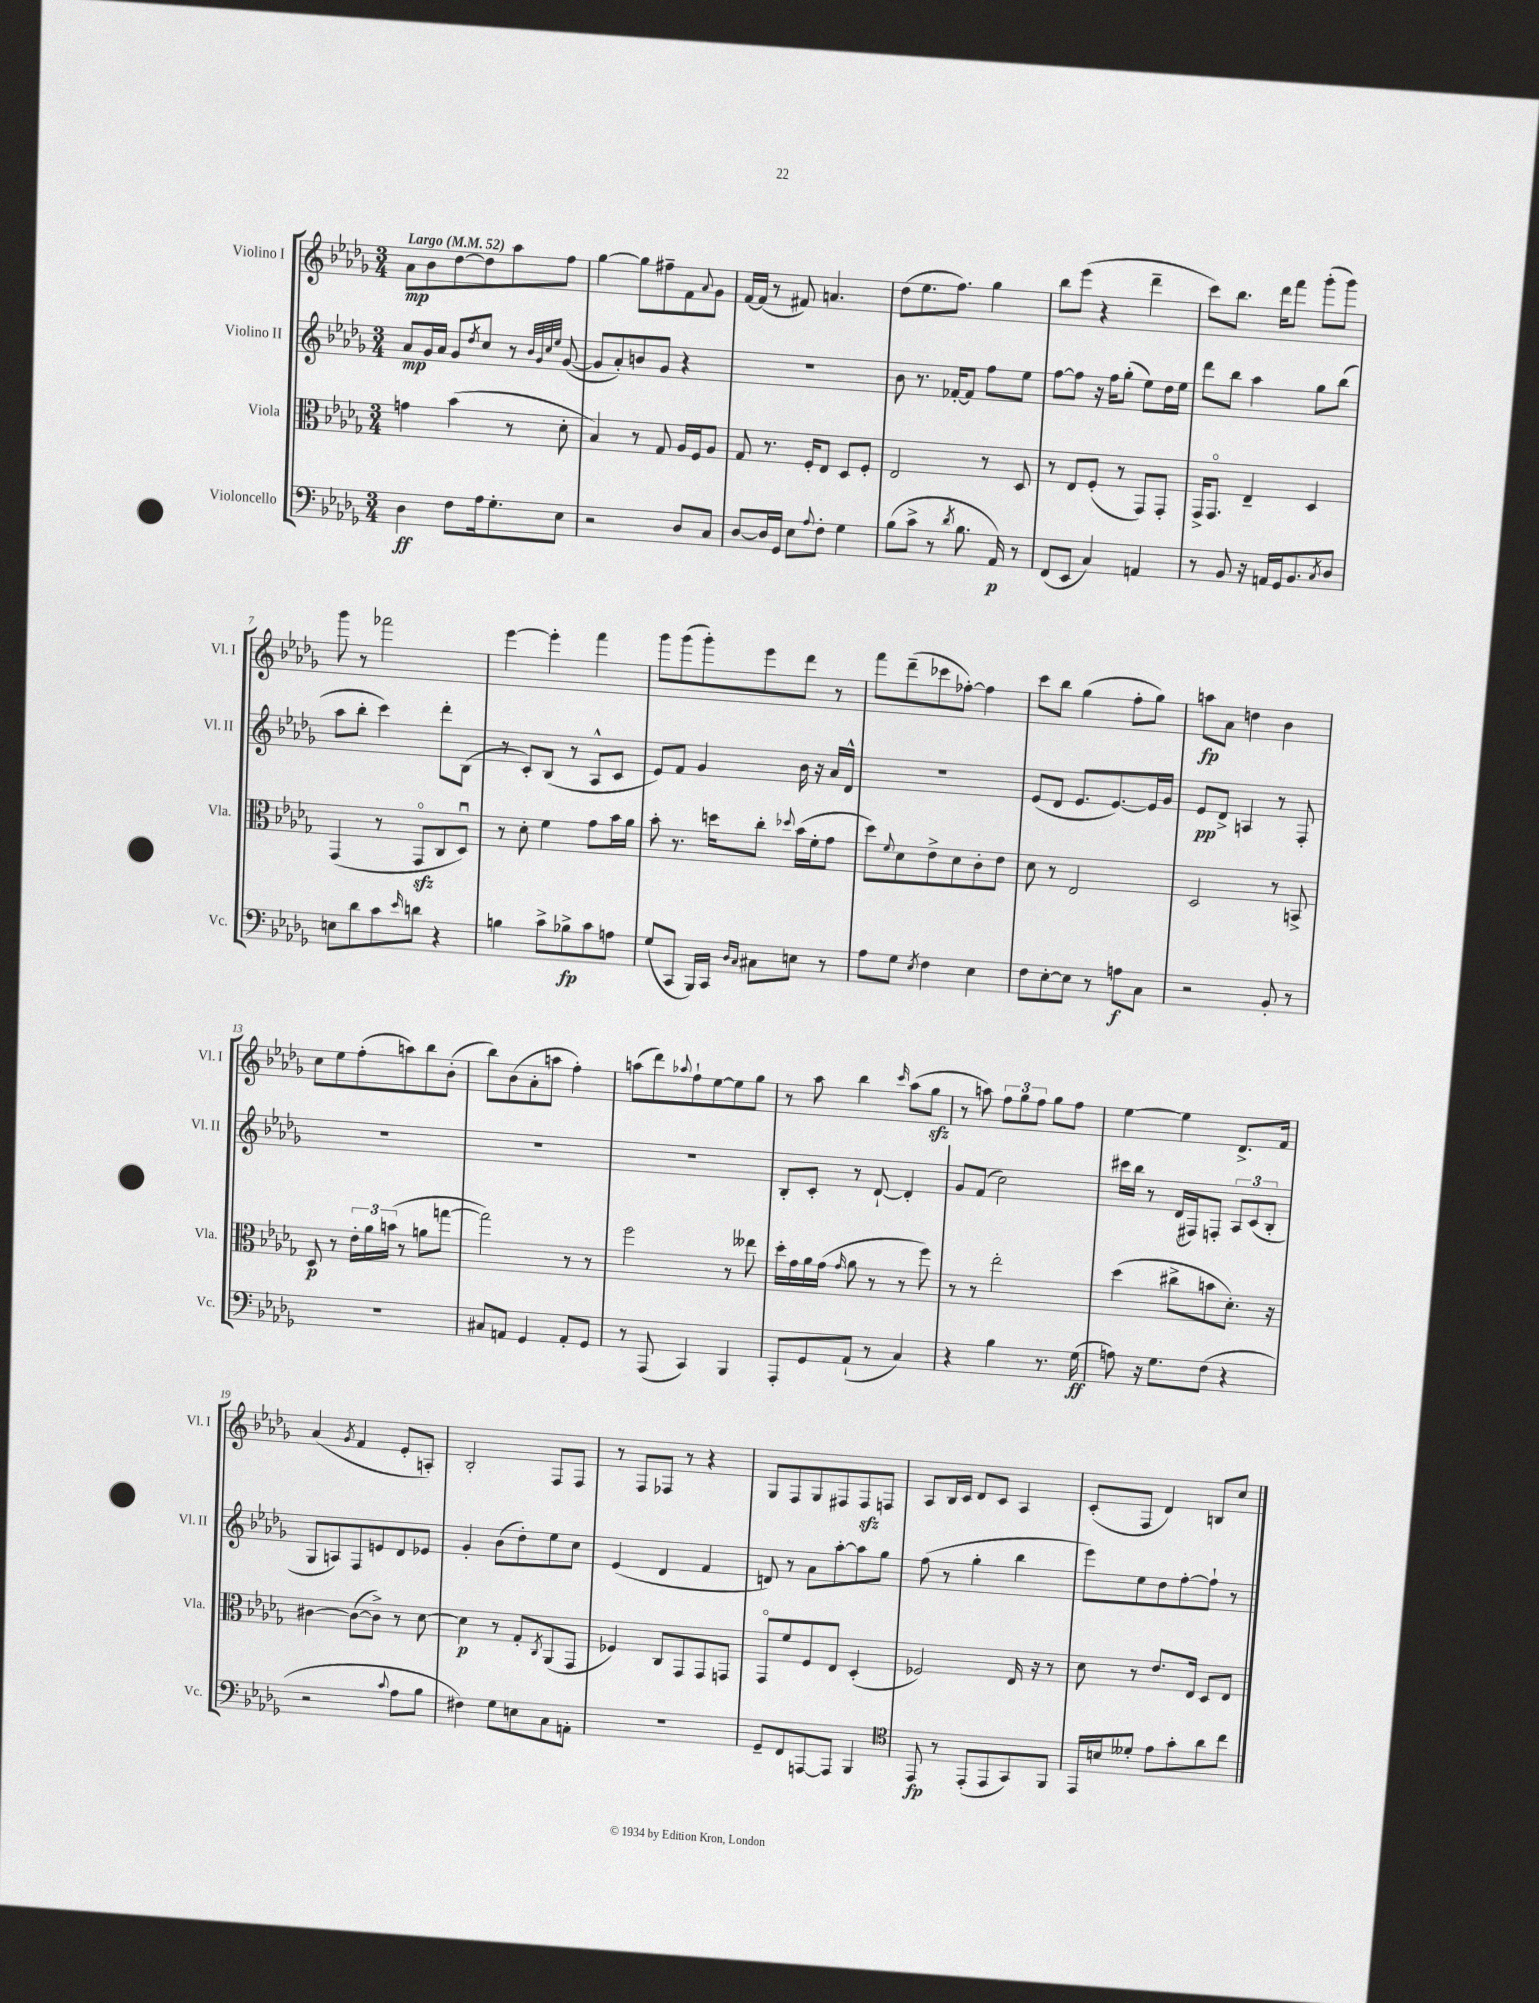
<<
\new StaffGroup <<
\new Staff = "s0" \with { instrumentName = "Violino I" shortInstrumentName = "Vl. I" } {
    \clef treble \key des \major \numericTimeSignature \time 3/4 \tempo "Largo" 4 = 52
    aes'8\mp bes'8 des''8~ des''8 aes''8 f''8 |
    ges''4~ ges''8 fis''8-- f'8 \appoggiatura { aes'8 } ges'8 |
    f'16~ f'16( r8 fis'8) a'4. |
    des''8( ees''8. f''8.) ges''4 |
    bes''8 ees'''8( r4 des'''4-- |
    c'''8) bes''8. des'''16 f'''8 ges'''8-.( ges'''8) |
    ges'''8 r8 fes'''2 |
    ees'''4~ ees'''4-. f'''4 |
    ges'''8 ges'''8( ges'''8-.) ees'''8 des'''8 r8 |
    f'''8 des'''8--( ces'''8 fes''8~-.) fes''4 |
    c'''8 bes''8 ges''4( f''8-. ges''8) |
    a''8\fp aes'8 d''4 bes'4 |
    c''8 ees''8 f''8-.( a''8) bes''8 bes'8-.( |
    bes''8) bes'8( aes'8-. a''8 f''4-.) |
    a''8( des'''8) \appoggiatura { aes''8 } f''8-! ees''8~ ees''8 ges''8 |
    r8 aes''8 bes''4 \grace { c'''16 } aes''8( ges''8\sfz |
    r8 a''8) \tuplet 3/2 { f''8 ges''8 f''8 } ges''8 f''8 |
    ees''4~ ees''4 des'8.-> f'16 |
    aes'4( \acciaccatura { ges'8 } f'4 ees'8-. a8-.) |
    bes2-. f8 f8 |
    r8 f8 fes8 r8 r4 |
    ges8 f8 ges8 fis8 fis8\sfz f8 |
    aes8 bes16 c'16 des'8 c'8 aes4 |
    c'8-.( f8 des'4) b8 c''8 \bar "|." |
}
\new Staff = "s1" \with { instrumentName = "Violino II" shortInstrumentName = "Vl. II" } {
    \clef treble \key des \major \numericTimeSignature \time 3/4
    aes'8\mp ges'16 aes'16 ges'8 \acciaccatura { des''8 } c''8 r8 \grace { bes'32 ges'32 c''32 ees''32 } ges'8~( |
    ges'8 aes'8-.) b'8 ges'8 r4 |
    R2. |
    bes'8 r8. fes'16~-. fes'8 f''8 ees''8 |
    f''8~ f''8 r16 f''16 ges''8-.( ees''8) des''16 ees''16 |
    des'''8 bes''8 aes''4 ges''8 bes''8( |
    aes''8 bes''8-. c'''4) des'''8-. bes8( |
    r8 c'8-.) bes8( r8 aes8-^ c'8 |
    ees'8) f'8 ges'4 bes'16 r16 aes'16 des'16-^ |
    R2. |
    ees'8( des'8 ees'8. ees'8.~) ees'16 ges'16 |
    ees'8\pp des'8-> a4 r8 f8-. |
    R2. |
    R2. |
    R2. |
    bes8-. c'8-. r8 des'8~-! des'4-. |
    ges'8 f'8( c''2) |
    cis'''16 bes''16 r8 des'16( fis16) f8-. \tuplet 3/2 { aes8 c'8( bes8-. } |
    ges8 a8) f8 e'8 des'8 ees'8 |
    ges'4-. bes'8( des''8-.) ees''8 c''8 |
    ees'4( des'4 f'4 |
    d'8) r8 aes'8 aes''8~-. aes''8 ges''8 |
    f''8( r8 ges''4-. bes''4 |
    ees'''8) ees''8 des''8 f''8~-. f''8-! r8 \bar "|." |
}
\new Staff = "s2" \with { instrumentName = "Viola" shortInstrumentName = "Vla." } {
    \clef alto \key des \major \numericTimeSignature \time 3/4
    g'4 bes'4( r8 des'8-. |
    bes4) r8 ges8 aes16 f16 aes8 |
    ges8 r8. f16-. ees8 des8 f8-. |
    ees2 r8 des8 |
    r8 ees8 f8-.( r8 ges,8) ges,8-. |
    ges,16-> ges,8.\flageolet ees4-- des4 |
    ges,4( r8 ges,8\flageolet\sfz c8 des8\downbow) |
    r8 des'8-. f'4 ges'8 bes'16 aes'16 |
    bes'8-. r8. d''16 c''8-. \appoggiatura { des''8 } bes'16( f'16-. ges'8 |
    des''8) \appoggiatura { f'8 } des'8 ees'8-> des'8 c'8-. ees'8 |
    des'8 r8 ees2 |
    des2 r8 b,8-> |
    des8\p r8 \tuplet 3/2 { ees'16-. aes'16 b'16( } r8 a'8 g''8~ |
    g''2) r8 r8 |
    f''2 r8 eeses''8 |
    des''16-. ges'16 aes'16 ges'16( \grace { ges'16 } aes'8 r8 r8 f''8) |
    r8 r8 ees''2-. |
    des''4( cis''8-> b'8 des'8.-.) r16 |
    cis'4~ cis'8~( cis'8->) r8 des'8~ |
    des'4\p r8 ges8-. \acciaccatura { c8 } aes,8( ges,8 |
    fes4) c8 ges,8 ges,8 g,8 |
    ges,8\flageolet f'8 f8 ees8 des4-.( |
    fes2) ees16 r16 r8 |
    des'8 r8 ees'8. ees16 des8 ees8 \bar "|." |
}
\new Staff = "s3" \with { instrumentName = "Violoncello" shortInstrumentName = "Vc." } {
    \clef bass \key des \major \numericTimeSignature \time 3/4
    des4\ff f8 aes16 ges8.-. ees8 |
    r2 des8 c8 |
    des8~ des16 ges,16 ees8 \appoggiatura { aes8 } f8-. ges4 |
    bes8( c'8-> r8 \acciaccatura { des'8 } bes8. aes,16\p) r8 |
    f,8( ees,8 c4) a,4 |
    r8 bes,8 r16 a,16 ges,16 bes,8. \acciaccatura { c8 } des8 |
    e8 des'8 c'8 \grace { ees'16 } d'8 r4 |
    b4 c'8-> bes8->\fp c'8 a8 |
    ges8( c,8 bes,,16) c,16 \grace { des16 c16 } cis8 e8 r8 |
    aes8 ges8 \acciaccatura { ees8 } f4 ees4 |
    f8 ees8~-. ees8 r8 a8\f c8 |
    r2 bes,8-. r8 |
    r2. |
    cis8 a,8 ges,4 a,8-. ges,8 |
    r8 aes,,8( c,4) bes,,4 |
    aes,,8-. ges,8 aes,8-!( r8 c4) |
    r4 bes4 r8. ges16\ff( |
    a8) r16 ges8. f8( r4 |
    r2 \appoggiatura { c'8 } aes8 bes8 |
    fis4) ges8 e8 c8 a,8-. |
    R2. |
    ges,8-- f,8 a,,8~ a,,8 bes,,4 |
    \clef tenor ees,8\fp r8 ees,8-.( ees,8 ges,8) f,8 |
    ees,16 b16 deses'8-. ees'8 ges'8-. aes'8 c''8 \bar "|." |
}
>>
>>
